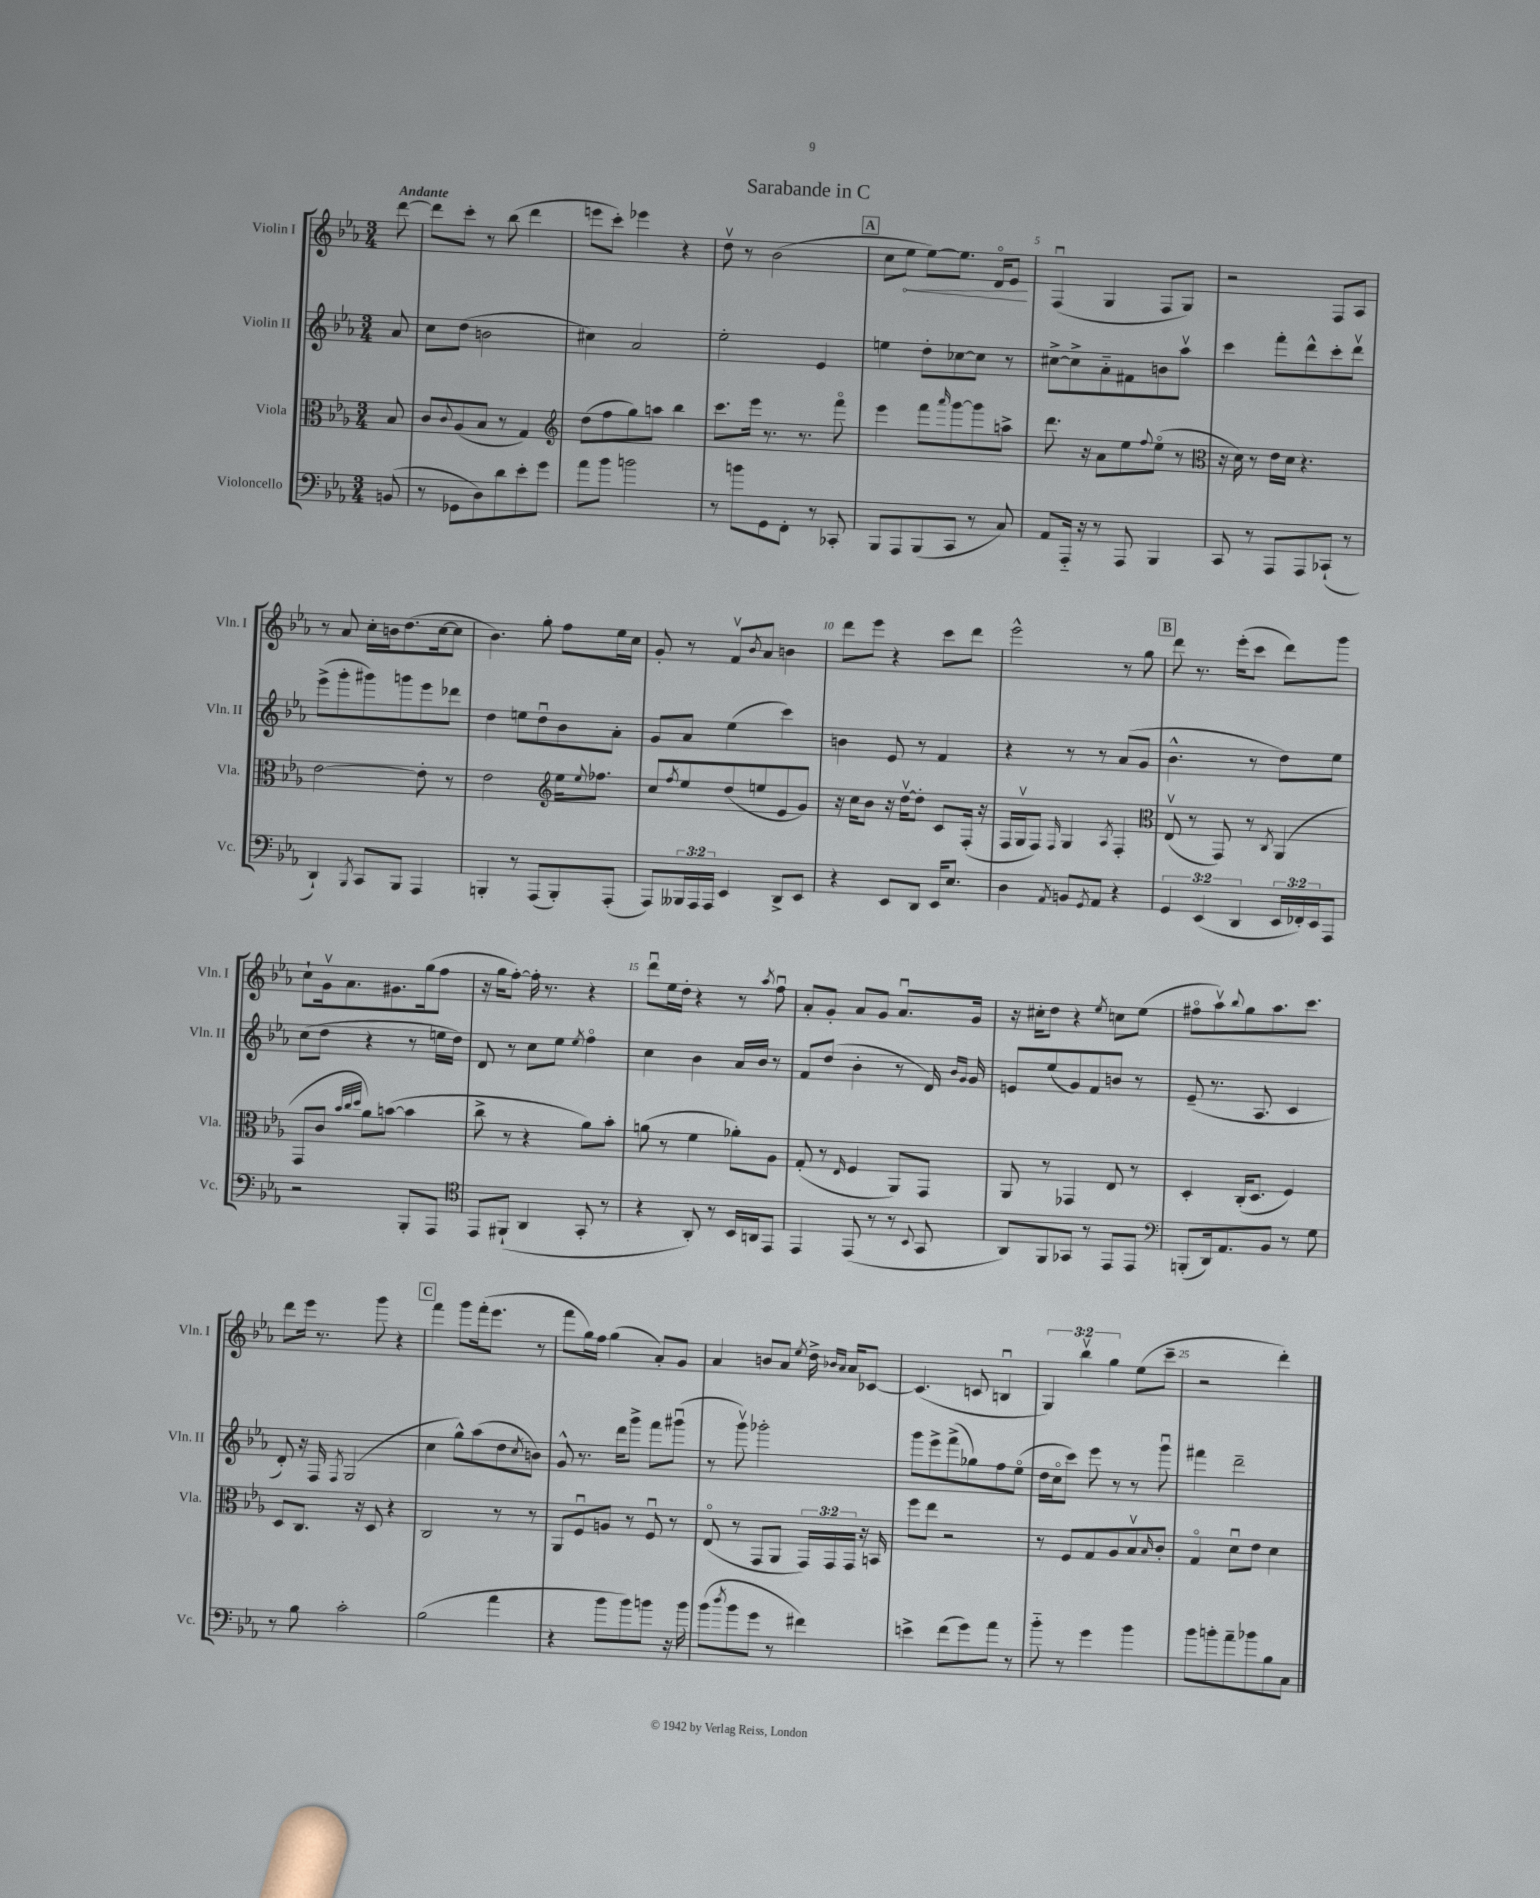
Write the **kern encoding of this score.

**kern	**kern	**kern	**kern
*staff4	*staff3	*staff2	*staff1
*clefF4	*clefC3	*clefG2	*clefG2
*k[b-e-a-]	*k[b-e-a-]	*k[b-e-a-]	*k[b-e-a-]
*M3/4	*M3/4	*M3/4	*M3/4
(8BB	8B-	8a-	[8ddd
=	=	=	=
8r	8c	8cc	8ddd]
.	8qqc	.	.
8GG-	(8A-	(8dd	8ccc'
8D)	8B-	2b	8r
8d	8r	.	(8bb-
8e-'	4G)	.	4ddd
8g	.	.	.
=	=	=	=
*	*clefG2	*	*
8a-	(8dd	4cc#)	8eee
8b-	8ff	.	8ccc')
2b	8gg)	2a-	4eee-
.	8aa	.	.
.	4bb-	.	4r
=	=	=	=
8r	8.ccc	2ee-'	8ddv
8b	.	.	8r
.	16eee-	.	.
8GG	8.r	.	(2b-
8FF'	.	.	.
.	8.r	.	.
8r	.	4e-	.
8CC-'	8fffo	.	.
=	=	=	=
8BBB-	4eee-	4ee	8cc
8AAA-	.	.	8ee-
(8BBB-	8fff	8dd'	[8ee-)
.	16qqaaa-	.	.
8CC	[8ggg	[8cc-	8.ee-]
8r	8ggg]	8cc-]	.
.	.	.	16do
8C)	8aa^	8r	8e-
=	=	=	=
8AA-	8.ddd	[8cc#^	(4Fu
16AAA-'~	.	8cc#^]	.
16r	16r	.	.
8r	8a-	8a-'~	4G
8AAA-	8ee-	8f#	.
.	8qqff	.	.
4BBB-	(8ee-o	8b	8F
.	8r	8aa-v	8G)
=	=	=	=
*	*clefC3	*	*
8CC	16r	4ccc	2r
.	16d)	.	.
8r	8r	.	.
8AAA-	16e-	8fff'	.
.	16d	.	.
8AAA-	4.r	8ddd^^	.
(8CC-`	.	8ccc'	8F
8r	.	8dddv	8A-
=	=	=	=
4DD`)	[2e-	(8eee-^	8r
.	.	8ggg'	8a-
8qBBB-	.	.	.
8CC	.	8ggg#)	16cc'
.	.	.	16b
8BBB-	.	8ggg	(8.dd
4AAA-	8e-']	8eee-	.
.	.	.	[16cc
.	8r	8ddd-	8cc]
=	=	=	=
4BBB'	2e-	4dd	4.b-)
8r	.	8ee	.
(8AAA-	.	8ddu	8gg'
*	*clefG2	*	*
8BBB')	16ee-	8b-	8ff
.	8qqee-	.	.
.	8.ff-	.	.
(8AAA-'	.	8a-'	16ee-
.	.	.	16cc
=	=	=	=
8AAA-)	8cc	8g	8g'
.	8qff	.	.
24BBB--	8ee-	8a-	8r
24AAA-	.	.	.
24AAA-	.	.	.
4EE-	(8dd	(4ee-	8fv
.	.	.	8qb-
.	8ee	.	8a-
8DD^	8e-	4ccc)	4b
8EE-	8g)	.	.
=	=	=	=
4r	16r	4b	8ddd
.	16cc	.	.
.	8b-	.	8eee-
8EE-	16r	8e-	4r
.	[16ddv	.	.
8DD	8dd']	8r	.
16EE-	8c	4f	8ccc
8.E-	.	.	.
.	(16F'	.	8ddd
.	16r	.	.
=	=	=	=
4D	16F	4r	2eee-^^
.	16Gv	.	.
.	8F)	.	.
8qAA-	16qqF	.	.
8BB	4G	8r	.
8qGG	.	.	.
8AA-	.	8r	.
.	8qA-	.	.
4r	4F'	(8a-	8r
.	.	8g	8gg
=	=	=	=
*	*clefC3	*	*
6GG	(8E-v	4.b-^^	8ddd
.	8r	.	8.r
(6EE-	.	.	.
.	8GG)	.	.
.	.	.	(16eee-'
6DD	.	.	.
.	8r	8r	8ccc
.	8qC	.	.
24EE-	(4AA-	8dd)	8ddd)
24FF-')	.	.	.
24EE-	.	.	.
8AAA-	.	8ee-	8ggg
=	=	=	=
2r	8GG	(8cc	8cc`
.	8c	8dd	16gv
.	.	.	8.a-
.	32qqb-	.	.
.	32qqcc	.	.
.	32qqdd	.	.
.	8a-)	4r	.
.	([8b	.	8.g#
8BBB-'	4b]	8r	.
.	.	.	(16gg
8AAA-	.	16ee	8ff
.	.	16dd)	.
=	=	=	=
*clefC4	*	*	*
8EE-	8cc^	8d	16r
.	.	.	16gg
(8FF#`	8r	8r	[8ff')
4AA-	4r	8cc	16ff']
.	.	.	8.r
.	.	8ee-	.
.	.	8qee-	.
8GG'	8a-)	4ffo	4r
8r	8b-'	.	.
=	=	=	=
4r	(8a	4cc	8dddu
.	8r	.	16ee-
.	.	.	16dd'
8AA-')	4f	4b-	4r
8r	.	.	.
16BB-	8a-')	16a-	8r
16AA	.	16b-	.
.	.	.	8qaa-
8EE-	8A-	8r	8ffu
=	=	=	=
4EE-	(8G'	8f	8a-'
.	8r	(8dd	8g'
.	16qqE-	.	.
(8EE-	4F	4b-'	8a-
8r	.	.	8g
8r	8AA-)	8r	8.a-u
8qqBB-	.	.	.
8GG	8GG	16d)	.
.	.	16qqb-	.
.	.	16qqg	.
.	.	16g	16g
=	=	=	=
8AA-)	8AA-	8e	16r
.	.	.	16cc#'
8FF	8r	(8ee-	8dd
8GG-	4GG-	8g)	4r
8r	.	8f	.
.	.	.	8qee-
8EE-	8E-	8b	8cc
8EE-	8r	8r	(8ee-
=	=	=	=
*clefF4	*	*	*
(8BBB'	4D'	(8e-~	8ff#o
16DD)	.	8.r	8aa-v)
8.AA-	.	.	.
.	.	.	8qqbb-
.	(16C'	.	8gg
.	8.D	8.A-	.
8BB-	.	.	8.aa-
8r	4F)	4c	.
.	.	.	8.ccc
8G	.	.	.
=	=	=	=
8r	8D	8d')	8ddd
8B-	8.C	16r	16eee-
.	.	16F	8.r
.	.	8qF	.
2c'	.	(2G	.
.	16r	.	.
.	8D	.	8ggg
.	4r	.	4r
=	=	=	=
(2B-	2C	4cc	4fff
.	.	8gg^^)	8ggg
.	.	(8aa-	(16fff'
.	.	.	8.eee-
4a-	8r	8dd	.
.	.	8qcc	.
.	8r	8b)	8r
=	=	=	=
4r	8AA-	8g^^	8fff
.	8Fu	8.r	16gg)
.	.	.	16ff
8b-	8A	.	(4gg
.	.	16ddd	.
8b-)	8r	8ggg^	.
8b	8Fu	8fff	8a-')
16r	8r	(8ggg#u	8g
16b	.	.	.
=	=	=	=
(8b-	(8E-o	8r	4a-
8qdd	.	.	.
8b-	8r	8gggv)	.
8g	8GG	2ggg-'	8b
8r	8AA-	.	8a-
.	.	.	8qee-
4f#)	24GG)	.	16dd^
.	24GG	.	.
.	.	.	16qqb-
.	.	.	16qqa-
.	.	.	16a-
.	24GG	.	.
.	16r	.	[8c-
.	16BB	.	.
=	=	=	=
4e^	8ff	8ggg	(4.c-]
.	8ee-	8eee-^	.
(8f	2r	(8fff^	.
8g)	.	8gg-)	8c
8a-	.	8ff	4Bu
8r	.	(8ee-o	.
=	=	=	=
8b-'~	8r	16dd	6G)
.	.	16cco	.
8r	8F	8ccc)	.
.	.	.	6bb-v
4g	8G	8eee-	.
.	.	.	6gg
.	8A-	8r	.
4b-	8B-v	8r	(8ee-
.	16qqB-	.	.
.	8c'	8gggu	8ccc~
=	=	=	=
8b-	4Go	4fff#	2r
8b'	.	.	.
8a-~	8du	2ddd~	.
8b-	8e-	.	.
8B-	4d	.	4ddd')
8C	.	.	.
==	==	==	==
*-	*-	*-	*-
